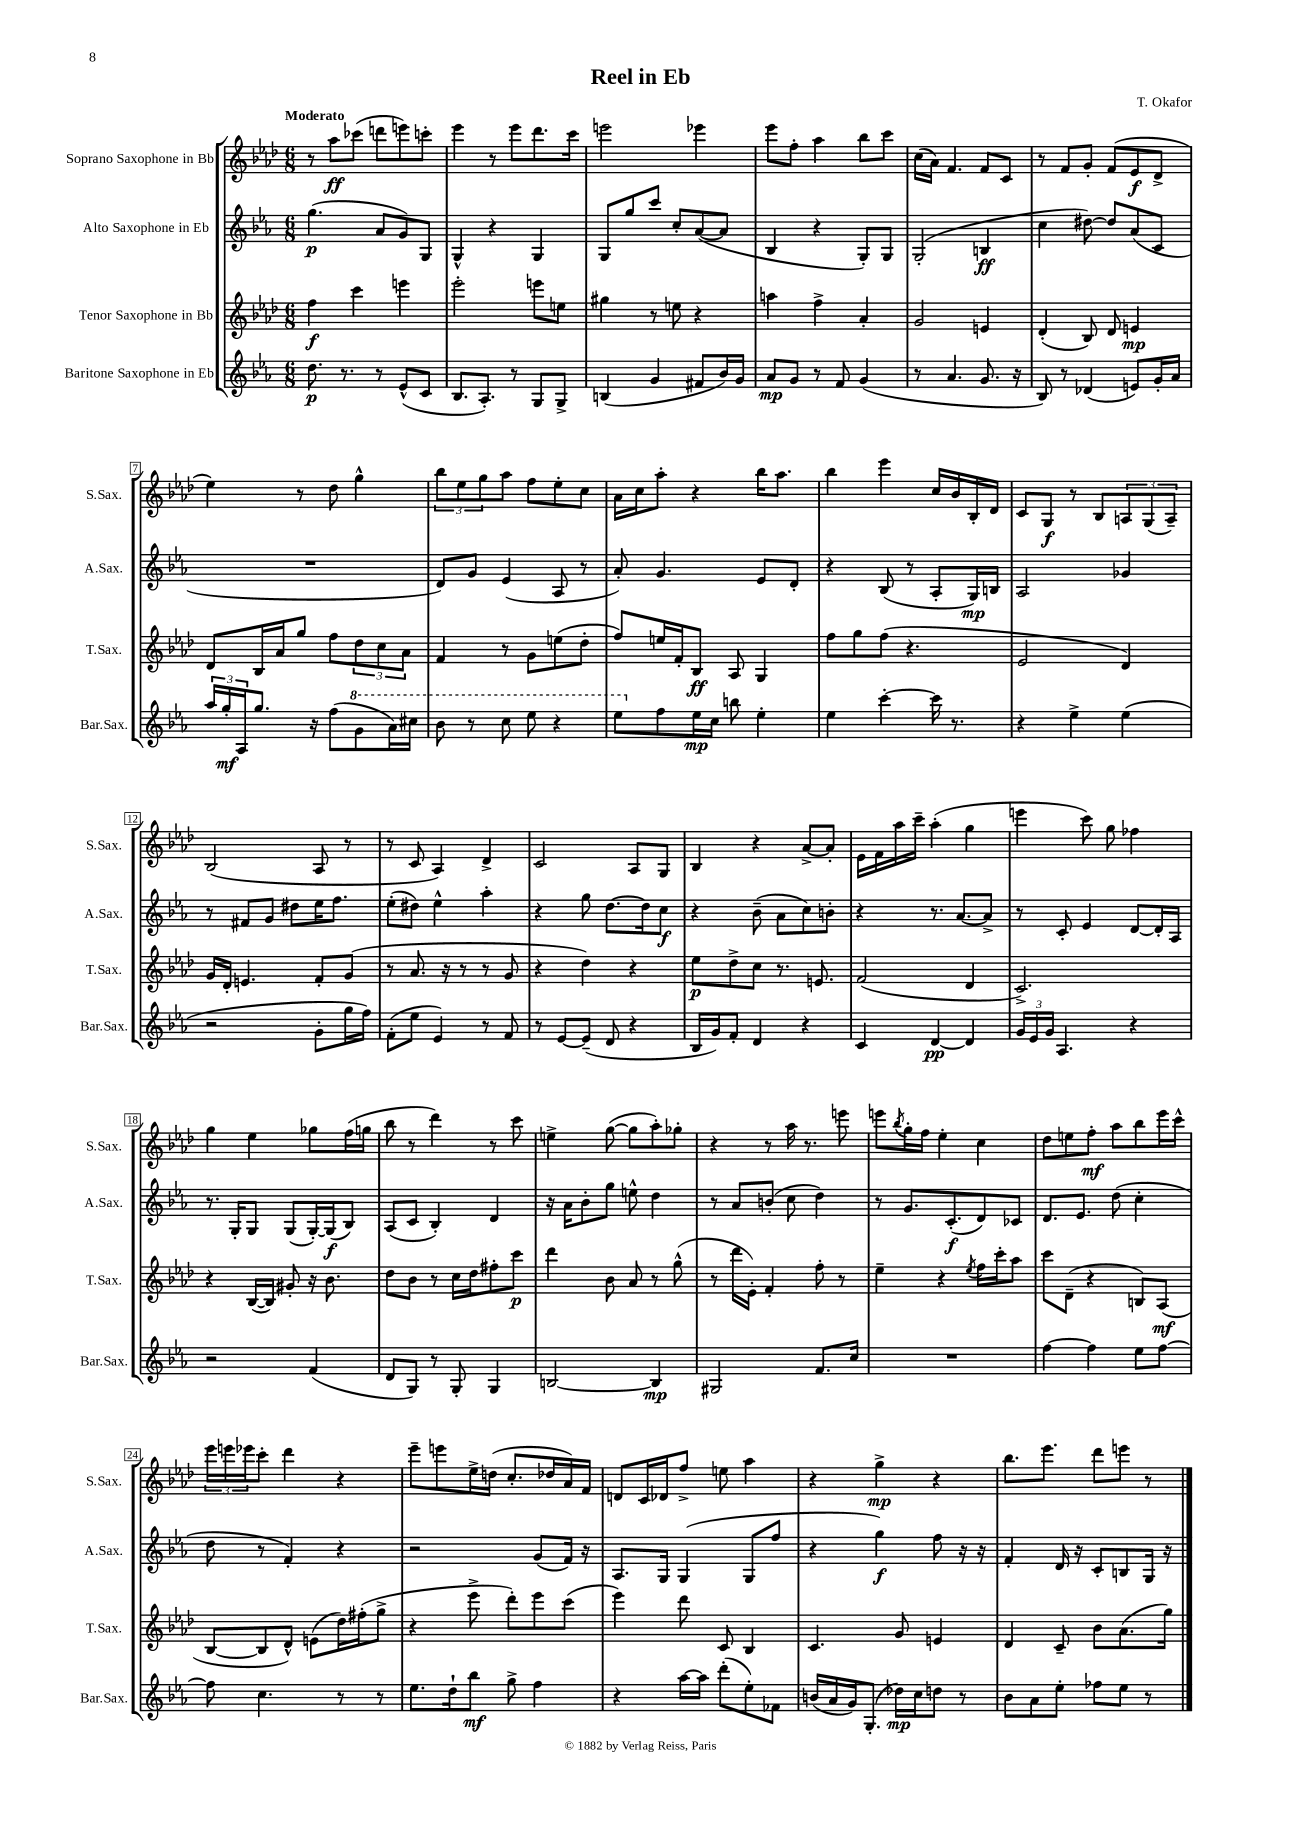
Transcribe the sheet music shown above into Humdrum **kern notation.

**kern	**kern	**kern	**kern
*staff4	*staff3	*staff2	*staff1
*clefG2	*clefG2	*clefG2	*clefG2
*k[b-e-a-]	*k[b-e-a-d-]	*k[b-e-a-]	*k[b-e-a-d-]
*M6/8	*M6/8	*M6/8	*M6/8
8.dd	4ff	(4.gg	8r
.	.	.	8aa-
8.r	.	.	.
.	4ccc	.	(8ccc-
8r	.	8a-	8ddd
(8e-^^	4eee	8g)	8eee)
8c	.	8G	8ccc'
=	=	=	=
8.B-	2eee-'	4G^^	4eee-
8.A-')	.	.	.
.	.	4r	8r
8r	.	.	8eee-
8G	8eee	4G	8.ddd-
8G^	8ee	.	.
.	.	.	16ccc
=	=	=	=
(4B	4gg#	8G	2eee
.	.	8gg	.
4g	8r	8ccc	.
.	8ee	8cc'	.
8f#	4r	([8a-	4eee-
16b-)	.	8a-]	.
16g	.	.	.
=	=	=	=
8a-	4aa	4B-	8eee-
8g	.	.	8ff'
8r	4ff^	4r	4aa-
8f	.	.	.
(4g	4a-'	8G')	8bb-
.	.	8G	8ccc
=	=	=	=
8r	2g	(2G'	(16cc
.	.	.	16a-)
4.a-	.	.	4.f
8.g	4e	4B	8f
.	.	.	8c
16r	.	.	.
=	=	=	=
8B-)	(4d-'	4cc	8r
8r	.	.	8f
(4d-	8B-)	[8dd#)	8g'
.	8d-	8dd#]	(8f
8e)	4e	(8a-	8e-
16g'	.	8c	8d-^
16a-	.	.	.
=	=	=	=
24aa-	8d-	2.r	4ee-)
24gg'	.	.	.
24A-	.	.	.
8.gg	16B-	.	.
.	16a-	.	.
.	8gg	.	8r
16r	.	.	.
(8ff	8ff	.	8dd-
8gg	12dd-	.	4gg^^
.	12cc	.	.
16aa-)	.	.	.
.	12a-	.	.
16ccc#	.	.	.
=	=	=	=
8bb-	4f	8d)	12bb-
.	.	.	12ee-
8r	.	8g	.
.	.	.	12gg
8ccc	8r	(4e-	8aa-
8eee-	8g	.	8ff
4r	(8ee	8A-	8ee-'
.	8dd-'	8r	8cc
=	=	=	=
8eee-	8ff)	8a-')	16a-
.	.	.	16cc
8ff	16ee	4.g	8aa-'
.	16f'	.	.
16ee-	8B-	.	4r
16cc	.	.	.
8bb	8A-	.	.
4ee-'	4G	8e-	16bb-
.	.	.	8.aa-
.	.	8d'	.
=	=	=	=
4ee-	8ff	4r	4bb-
.	8gg	.	.
[4ccc'	(8ff	(8B-	4eee-
.	4.r	8r	.
16ccc]	.	8A-'	16cc
8.r	.	.	16b-
.	.	16G)	16B-'
.	.	16B	16d-
=	=	=	=
4r	2e-	2A-	8c
.	.	.	8G
4ee-^	.	.	8r
.	.	.	8B-
(4ee-	4d-)	4g-	12A
.	.	.	(12G
.	.	.	12A~)
=	=	=	=
2r	16g	8r	(2B-
.	16d-'	.	.
.	4.e	8f#	.
.	.	8g	.
.	.	8dd#	.
8g'	8f'	16ee-	8A-
.	.	8.ff	.
16gg	(8g	.	8r
16ff)	.	.	.
=	=	=	=
(8f'	8r	(8ee-'	8r
8ee-	8.a-	8dd#)	8c
4e-)	.	4ee-^^	4A-)
.	16r	.	.
.	8r	.	.
8r	8r	4aa-'	4d-^
8f	8g	.	.
=	=	=	=
8r	4r	4r	2c
[8e-	.	.	.
(8e-~]	4dd-)	8gg	.
8d	.	[8.dd	.
4r	4r	.	8A-
.	.	16dd]	.
.	.	8cc	8G
=	=	=	=
16B-	8ee-	4r	4B-
16g)	.	.	.
8f'	8dd-^	.	.
4d	8cc	(8b-~	4r
.	8.r	8a-	.
4r	.	8cc)	[8a-^
.	8.e	.	.
.	.	8b'	8a-']
=	=	=	=
4c	(2f	4r	16e-
.	.	.	16f
.	.	.	16aa-
.	.	.	16ccc~
[4d	.	8.r	(4aa-'
.	.	[8.a-	.
4d]	4d-	.	4gg
.	.	8a-^]	.
=	=	=	=
24g	2.c^)	8r	4eee
24e-	.	.	.
24g	.	.	.
4.A-	.	8c'	.
.	.	4e-	8ccc)
.	.	.	8gg
4r	.	[8d	4ff-
.	.	16d']	.
.	.	16A-	.
=	=	=	=
2r	4r	8.r	4gg
.	.	16G'	.
.	([16B-	8G	4ee-
.	16B-])	.	.
.	8g#'	(8G	.
(4f	16r	[16G')	8gg-
.	8.b-	(16G]	.
.	.	8B-)	(16ff
.	.	.	16gg
=	=	=	=
8d	8dd-	(8A-	8bb-
8G)	8b-	8c	8r
8r	8r	4B-')	4ddd-)
8G'	16cc	.	.
.	16dd-	.	.
4G	8ff#'	4d	8r
.	8ccc	.	8ccc
=	=	=	=
[2B	4ddd-	16r	4ee^
.	.	16a-	.
.	.	8b-'	.
.	8b-	8gg	([8gg
.	8a-	8ee^^	8gg]
4B]	8r	4dd	8aa-')
.	(8gg^^	.	8gg-'
=	=	=	=
2G#	8r	8r	4r
.	16ddd-	8a-	.
.	16e-')	.	.
.	4f'	(8b'	8r
.	.	8cc	16aa-
.	.	.	8.r
8.f	8ff'	4dd)	.
.	8r	.	8eee
16cc	.	.	.
=	=	=	=
2.r	4ee-~	8r	8eee
.	.	.	8qbb-
.	.	8.g	16gg'
.	.	.	16ff
.	4r	.	4ee-'
.	.	(8.c'	.
.	8qee-	.	.
.	16ff	8d)	4cc
.	16ccc'	.	.
.	8aa-	8c-	.
=	=	=	=
[4ff	8ccc	8.d	8dd-
.	(8d-~	.	8ee
.	.	8.e-	.
4ff]	4r	.	8ff'
.	.	(8dd	8aa-
8ee-	8B)	4cc'	8bb-
[8ff	(8A-	.	16eee-
.	.	.	16ccc^^
=	=	=	=
8ff]	[8B-	8dd	24eee-
.	.	.	24eee
.	.	.	24eee-
4.cc	8B-]	8r	8ccc'
.	8d-^^)	4f')	4ddd-
.	(8e	.	.
8r	16dd-)	4r	4r
.	(16ff#'	.	.
8r	8gg^	.	.
=	=	=	=
8.ee-	4r	2r	8eee-~
.	.	.	8eee
16dd`	.	.	.
8bb-	8eee-^	.	16ee-^
.	.	.	(16dd
8gg^	8ddd-')	.	8.cc'
4ff	8eee-	(8g	.
.	.	.	16dd-
.	(8ccc	16f)	16a-)
.	.	16r	16f
=	=	=	=
4r	4eee-)	8.A-	8d
.	.	.	16c
.	.	16G	16d-
[16aa-	8ddd-	(4G	8ff^
16aa-]	.	.	.
(8ddd'	8c	.	8ee
8ee-')	4B-	8G	4aa-
8f-	.	8ff	.
=	=	=	=
(16b	4.c	4r	4r
16a-	.	.	.
16g)	.	.	.
(8.G'	.	.	.
.	.	4gg)	4gg^
16dd-)	8g	.	.
16cc	.	.	.
8dd	4e	8ff	4r
8r	.	16r	.
.	.	16r	.
=	=	=	=
8b-	4d-	4f'	8.bb-
8a-	.	.	.
.	.	.	8.eee-
8ee-'	8c~	16d	.
.	.	16r	.
8ff-	8b-	8c'	8ddd-
8ee-	(8.a-	8B	8eee
8r	.	16G	8r
.	16gg)	16r	.
==	==	==	==
*-	*-	*-	*-
